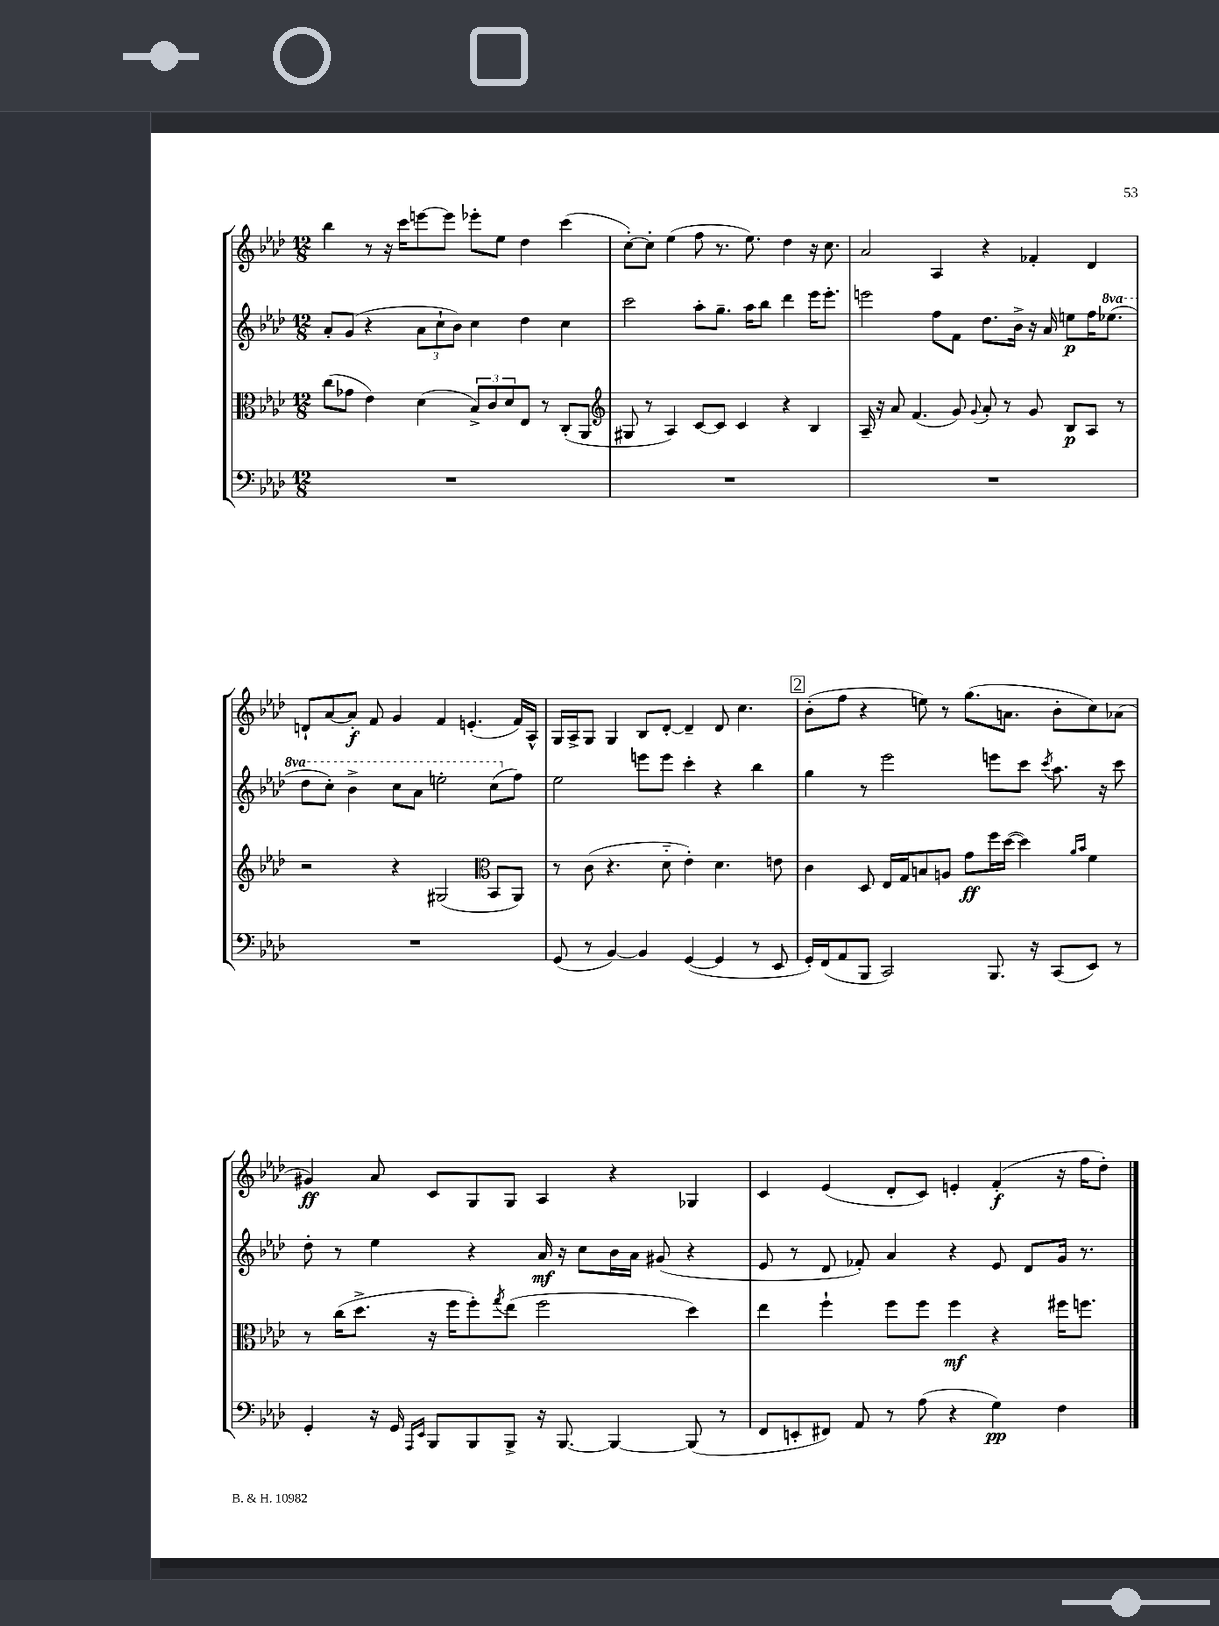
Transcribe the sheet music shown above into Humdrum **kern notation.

**kern	**kern	**kern	**kern
*staff4	*staff3	*staff2	*staff1
*clefF4	*clefC3	*clefG2	*clefG2
*k[b-e-a-d-]	*k[b-e-a-d-]	*k[b-e-a-d-]	*k[b-e-a-d-]
*M12/8	*M12/8	*M12/8	*M12/8
1.r	(8cc\L	8a-'/L	4bb-\
.	8g-\J	(8g/J	.
.	4e-\)	4r	8r
.	.	.	16r
.	.	.	16ccc\LK
.	(4d-\	12a-\L	[8eee\
.	.	12cc`\	.
.	.	.	8eee\]J
.	.	12b-\J)	.
.	12B-^/L)	4cc\	8eee-'\L
.	12c/	.	.
.	.	.	8ee-\J
.	12d-/	.	.
.	8E-/J	4dd-\	4dd-\
.	8r	.	.
.	(8C'/L	4cc\	(4ccc\
.	8AA-/J	.	.
=	=	=	=
*	*clefG2	*	*
1.r	8G#/	2ccc\	[8cc'\L)
.	8r	.	8cc'\]J
.	4A-/)	.	(4ee-\
.	[8c/L	8aa-'\L	8ff\
.	8c/]J	8.gg~\J	8.r
.	4c/	.	.
.	.	16aa-\LK	8.ee-\)
.	.	8bb-\J	.
.	4r	4ddd-\	4dd-\
.	4B-/	16eee-\LK	16r
.	.	8.eee-'\J	8.cc\
=	=	=	=
1.r	16A-~/	2eee\	2a-/
.	16r	.	.
.	8a-/	.	.
.	(4.f/	.	.
.	.	8ff\L	4A-/
.	8g/)	8f\J	.
.	8qqg/	.	.
.	8a-'/	8.dd-\L	4r
.	8r	.	.
.	.	16b-^\Jk	.
.	8g/	16r	4f-'/
.	.	16a-/	.
.	8B-/L	8ee\L	.
.	8A-/J	16ff\K	4d-/
.	.	(8.eee-\J	.
.	8r	.	.
=	=	=	=
1.r	2r	8ddd-\L	8d`/L
.	.	8ccc'\J)	[8a-/
.	.	4bb-^\	8a-'/]J
.	.	.	8f/
.	4r	8ccc\L	4g/
.	.	8aa-\J	.
.	(2G#/	2eee'\	4f/
.	.	.	(4.e'/
*	*clefC3	*	*
.	8BB-/L	(8ccc\L	.
.	8AA-/J)	8ff\J)	16f/LL)
.	.	.	16A-^^/JJ
=	=	=	=
(8GG/	8r	2ee-\	16G/LL
.	.	.	16A-^/J
8r	(8c\	.	8G/J
[4BB-/)	4.r	.	4G/
4BB-/]	.	8eee\L	8B-/L
.	8d-'~\	8eee\J	[8d-'/J
([4GG/	4e-'\)	4ccc'\	4d-~/]
4GG/]	4.d-\	4r	8d-/
.	.	.	4.cc\
8r	.	4bb-\	.
8EE-/	8e\	.	.
=	=	=	=
16GG'/LL)	4c\	4gg\	(8b-'\L
(16FF/J	.	.	.
8AA-/	.	.	8ff\J
8BBB-/J	8D-/	8r	4r
2CC/)	16E-/LL	2eee-\	.
.	16G/J	.	.
.	8B/	.	8ee\)
.	8A/J	.	8r
.	8g\L	.	(8.gg\L
8.BBB-/	16ff\L	8eee\L	.
.	([16dd-\JJ	.	8.a\J
.	4dd-\])	8ccc\J	.
16r	.	.	.
.	.	8qccc/	.
(8CC/L	.	8.aa-\	8b-'\L
.	16qqa-/LL	.	.
.	16qqb-/JJ	.	.
8EE-/J)	4f\	.	8cc\)
.	.	16r	.
8r	.	8ccc\	(8a-\J
=	=	=	=
4GG'/	8r	8dd-'\	4g#/)
.	(16cc\LK	8r	.
.	8.dd-^\J	.	.
16r	.	4ee-\	8a-/
16GG/	.	.	.
16qqAAA-/LL	.	.	.
16qqEE-/JJ	.	.	.
8BBB-/L	16r	.	8c/L
.	16ff\LK	.	.
8BBB-/	8ff'\)	4r	8G/
.	8qgg/	.	.
8BBB-^/J	(8ee-\J	.	8G/J
16r	2ff\	16a-/	4A-/
[8.BBB-/	.	16r	.
.	.	8cc\L	.
4BBB-/_	.	16b-\L	4r
.	.	16a-\JJ	.
.	.	(8g#/	.
(8BBB-/]	4dd-\)	4r	4G-/
8r	.	.	.
=	=	=	=
8FF/L	4ee-\	8e-/	4c/
8EE'/	.	8r	.
8FF#/J)	4ff`\	8d-/	(4e-/
8AA-/	.	8f-'/)	.
8r	8ff\L	4a-/	8d-'/L
(8A-\	8ff\J	.	8c/J)
4r	4ff\	4r	4e'/
4G\)	4r	8e-/	(4f'/
.	.	8d-/L	.
4F\	16ff#\LK	16g/Jk	16r
.	8.ff\J	8.r	16ff\LK
.	.	.	8dd-'\J)
==	==	==	==
*-	*-	*-	*-
